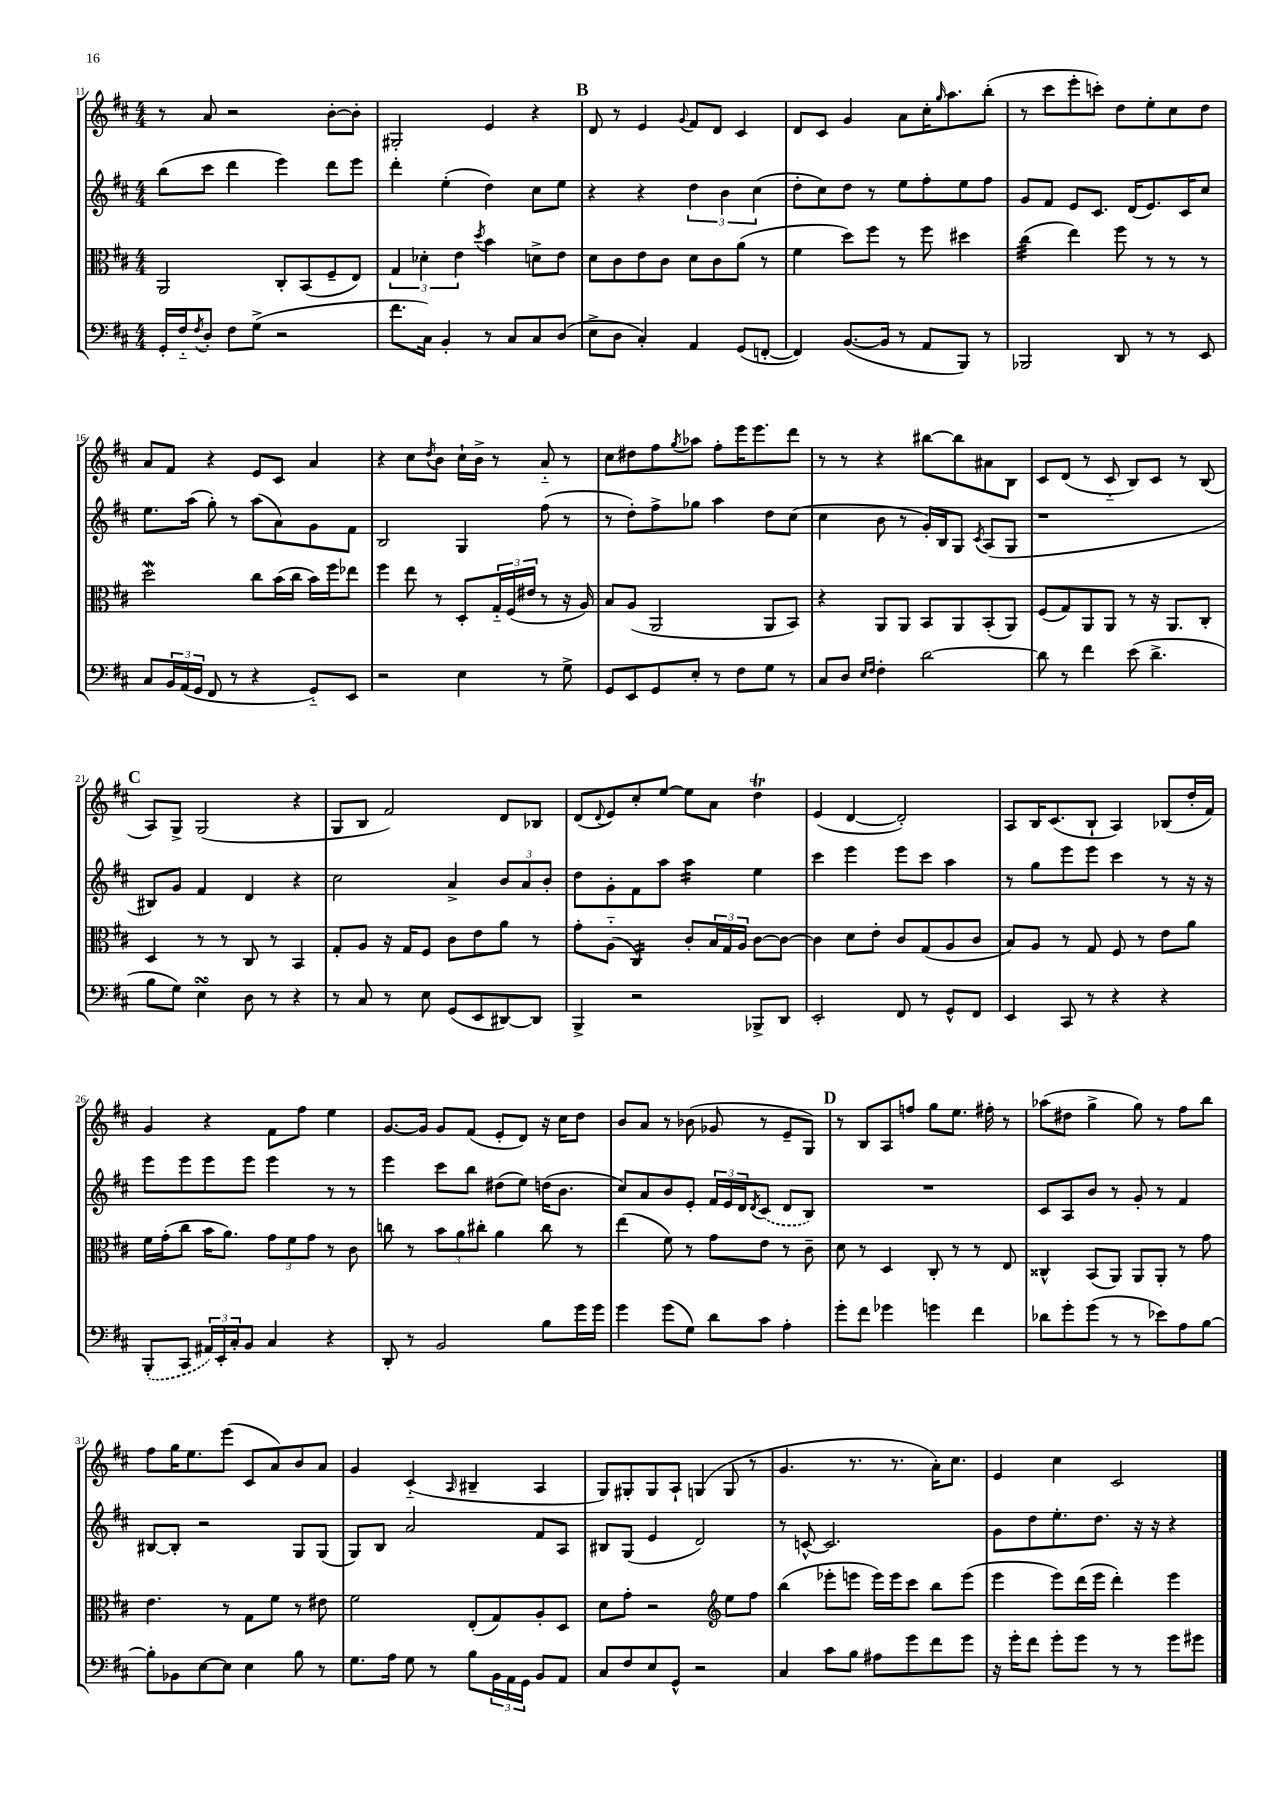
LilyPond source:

<<
\new StaffGroup <<
\new Staff = "s0" {
    \clef treble \key d \major \numericTimeSignature \time 4/4
    r8 a'8 r2 b'8~-. b'8-. |
    gis2-. e'4 r4 |
    \mark \markup { \bold "B" } d'8 r8 e'4 \appoggiatura { g'8 } fis'8 d'8 cis'4 |
    d'8 cis'8 g'4 a'8 cis''16-. \grace { g''16 } a''8. b''8-.( |
    r8 cis'''8 e'''8-. c'''8-.) d''8 e''8-. cis''8 d''8 |
    a'8 fis'8 r4 e'8 cis'8 a'4 |
    r4 cis''8 \acciaccatura { d''8 } b'8 cis''16-! b'16-> r8 a'8-_ r8 |
    cis''8 dis''8 fis''8 \acciaccatura { g''8 } aes''8 fis''8-. e'''16 e'''8. d'''8 |
    r8 r8 r4 bis''8~ bis''8 ais'8 b8 |
    cis'8 d'8( r8 cis'8-_ b8) cis'8 r8 b8( |
    \mark \markup { \bold "C" } a8) g8-> g2( r4 |
    g8 b8 fis'2) d'8 bes8 |
    d'8( \appoggiatura { d'8 } e'8) cis''8-. e''8~ e''8 a'8 d''4\trill |
    e'4( d'4~ d'2-.) |
    a8 b16 cis'8.( b8-! a4) bes8( d''16-. fis'16) |
    g'4 r4 fis'8 fis''8 e''4 |
    g'8.~ g'16 g'8 fis'8( e'8-. d'8) r16 cis''16 d''8 |
    b'8 a'8 r8 bes'8( ges'8 r8 e'8-- g8) |
    \mark \markup { \bold "D" } r8 b8 a8 f''8 g''8 e''8. fis''16-. r8 |
    aes''8( dis''8 g''4-> g''8) r8 fis''8 b''8 |
    fis''8 g''16 e''8. e'''8( cis'8 a'8) b'8 a'8 |
    g'4 cis'4-_( \grace { a16 } bis4-- a4 |
    g8) gis8-. gis8 a8-! g4( g8 r8 |
    g'4. r8. r8. a'16-.) cis''8. |
    e'4 cis''4 cis'2 \bar "|." |
}
\new Staff = "s1" {
    \clef treble \key d \major \numericTimeSignature \time 4/4
    b''8( cis'''8 d'''4 e'''4) d'''8 e'''8 |
    d'''4-. e''4-.( d''4) cis''8 e''8 |
    \mark \markup { \bold "B" } r4 r4 \tuplet 3/2 { d''4 b'4 cis''4( } |
    d''8-. cis''8) d''8 r8 e''8 fis''8-. e''8 fis''8 |
    g'8 fis'8 e'8 cis'8. d'16( e'8.) cis'16 cis''8 |
    e''8. a''16( g''8-.) r8 a''8( a'8) g'8 fis'8 |
    b2 g4 fis''8( r8 |
    r8 d''8-.) fis''8-> ges''8 a''4 d''8 cis''8( |
    cis''4 b'8 r8 g'16-.) b16 g8 \acciaccatura { cis'8 } a8( g8 |
    r1 |
    \mark \markup { \bold "C" } bis8) g'8 fis'4 d'4 r4 |
    cis''2 a'4-> \tuplet 3/2 { b'8 a'8 b'8-. } |
    d''8 g'8-. fis'8 a''8 a''4:16 e''4 |
    cis'''4 e'''4 e'''8 cis'''8 a''4 |
    r8 g''8 e'''8 e'''8 cis'''4 r8 r16 r16 |
    e'''8 e'''8 e'''8 e'''8 e'''4 r8 r8 |
    e'''4 cis'''8 b''8 dis''8( e''8) d''16( b'8. |
    cis''8) a'8 b'8 e'8-. \tuplet 3/2 { fis'16 e'16 d'16 } \acciaccatura { d'8 } \once \slurDashed cis'8( d'8 b8) |
    \mark \markup { \bold "D" } R1 |
    cis'8 a8 b'8 r8 g'8-. r8 fis'4 |
    bis8~ bis8-. r2 g8 g8( |
    g8) b8 a'2 fis'8 a8 |
    bis8 g8( e'4 d'2) |
    r8 c'8~-^ c'2. |
    g'8 d''8 e''8.-. d''8. r16 r16 r4 \bar "|." |
}
\new Staff = "s2" {
    \clef alto \key d \major \numericTimeSignature \time 4/4
    a,2 cis8-. b,8( fis8-- e8) |
    \tuplet 3/2 { g4 des'4-. e'4 } \acciaccatura { d''8 } b'4 d'8-> e'8 |
    \mark \markup { \bold "B" } d'8 cis'8 e'8 cis'8 d'8 cis'8 a'8( r8 |
    fis'4 d''8) fis''8 r8 fis''8 dis''4 |
    cis''4:32( e''4) fis''8 r8 r8 r8 |
    d''2\mordent cis''8 b'16( cis''16 b'16) fis''16 ees''8 |
    fis''4 e''8 r8 d8-. \tuplet 3/2 { g16-_ fis16( eis'16 } r8 r16 a16) |
    b8 a8( a,2 a,8 b,8) |
    r4 a,8 a,8 b,8 a,8 b,8-.( a,8) |
    fis8( g8) a,8 a,8 r8 r16 a,8. cis8-. |
    \mark \markup { \bold "C" } d4 r8 r8 cis8 r8 b,4 |
    g8-. a8 r16 g16 fis8 cis'8 e'8 a'8 r8 |
    g'8-. a8-_( cis4:16) cis'8-. \tuplet 3/2 { b16 g16 a16 } cis'8~ cis'8~ |
    cis'4 d'8 e'8-. cis'8 g8( a8 cis'8 |
    b8) a8 r8 g8 fis8 r8 e'8 a'8 |
    fis'16 g'16-.( cis''8 b'16 a'8.) \tuplet 3/2 { g'8 fis'8 g'8 } r8 cis'8 |
    c''8 r8 \tuplet 3/2 { b'8 a'8 cis''8-. } a'4 cis''8 r8 |
    e''4( fis'8) r8 g'8 e'8 r8 cis'8-- |
    \mark \markup { \bold "D" } d'8 r8 d4 cis8-. r8 r8 e8 |
    cisis4-^ b,8( a,8) a,8 a,8-. r8 g'8 |
    e'4. r8 g8 fis'8 r8 eis'8 |
    fis'2 e8-.( g8) a8-. d8 |
    d'8 g'8-. r2 \clef treble e''8 fis''8 |
    b''4( ees'''8-. e'''8 e'''16) e'''16 cis'''8 b''8 e'''8( |
    e'''4 e'''8) d'''16( e'''16 d'''4-.) e'''4 \bar "|." |
}
\new Staff = "s3" {
    \clef bass \key d \major \numericTimeSignature \time 4/4
    g,16-. fis16-_ \acciaccatura { fis8 } d8-. fis8 g8->( r2 |
    fis'8. cis16) b,4-. r8 cis8 cis8 d8( |
    \mark \markup { \bold "B" } e8-> d8 cis4-.) a,4 g,8( f,8~-. |
    f,4) b,8.~( b,16 r8 a,8 b,,8) r8 |
    bes,,2 d,8 r8 r8 e,8 |
    cis8 \tuplet 3/2 { b,16 a,16( g,16 } fis,8 r8 r4 g,8-_) e,8 |
    r2 e4 r8 g8-> |
    g,8 e,8 g,8 e8-. r8 fis8 g8 r8 |
    cis8 d8 \grace { e16 fis16 } fis4-. d'2~ |
    d'8 r8 fis'4 e'8( d'4.-> |
    \mark \markup { \bold "C" } b8 g8) e4\turn d8 r8 r4 |
    r8 cis8 r8 e8 g,8( e,8 dis,8~) dis,8 |
    b,,4-> r2 bes,,8-> d,8 |
    e,2-. fis,8 r8 g,8-^ fis,8 |
    e,4 cis,8 r8 r4 r4 |
    \once \slurDashed b,,8-.( cis,8 \tuplet 3/2 { ais,16) e,16-. cis16-. } b,8 cis4 r4 |
    d,8-. r8 b,2 b8 g'16 g'16 |
    g'4 g'8( g8) d'8 cis'8 a4-. |
    \mark \markup { \bold "D" } g'8-. fis'8 ges'4 g'4 fis'4 |
    des'8 g'8-. g'8( r8 r8 ees'8) a8 b8~ |
    b8-. bes,8 e8~ e8 e4 b8 r8 |
    g8. a16 g8 r8 b8 \tuplet 3/2 { b,16 a,16 g,16 } b,8 a,8 |
    cis8 fis8 e8 g,8-^ r2 |
    cis4 cis'8 b8 ais8 g'8 fis'8 g'8 |
    r16 g'16-. fis'8 g'8-. g'8 r8 r8 g'8 gis'8 \bar "|." |
}
>>
>>
\layout { \context { \Score currentBarNumber = #11 } }
